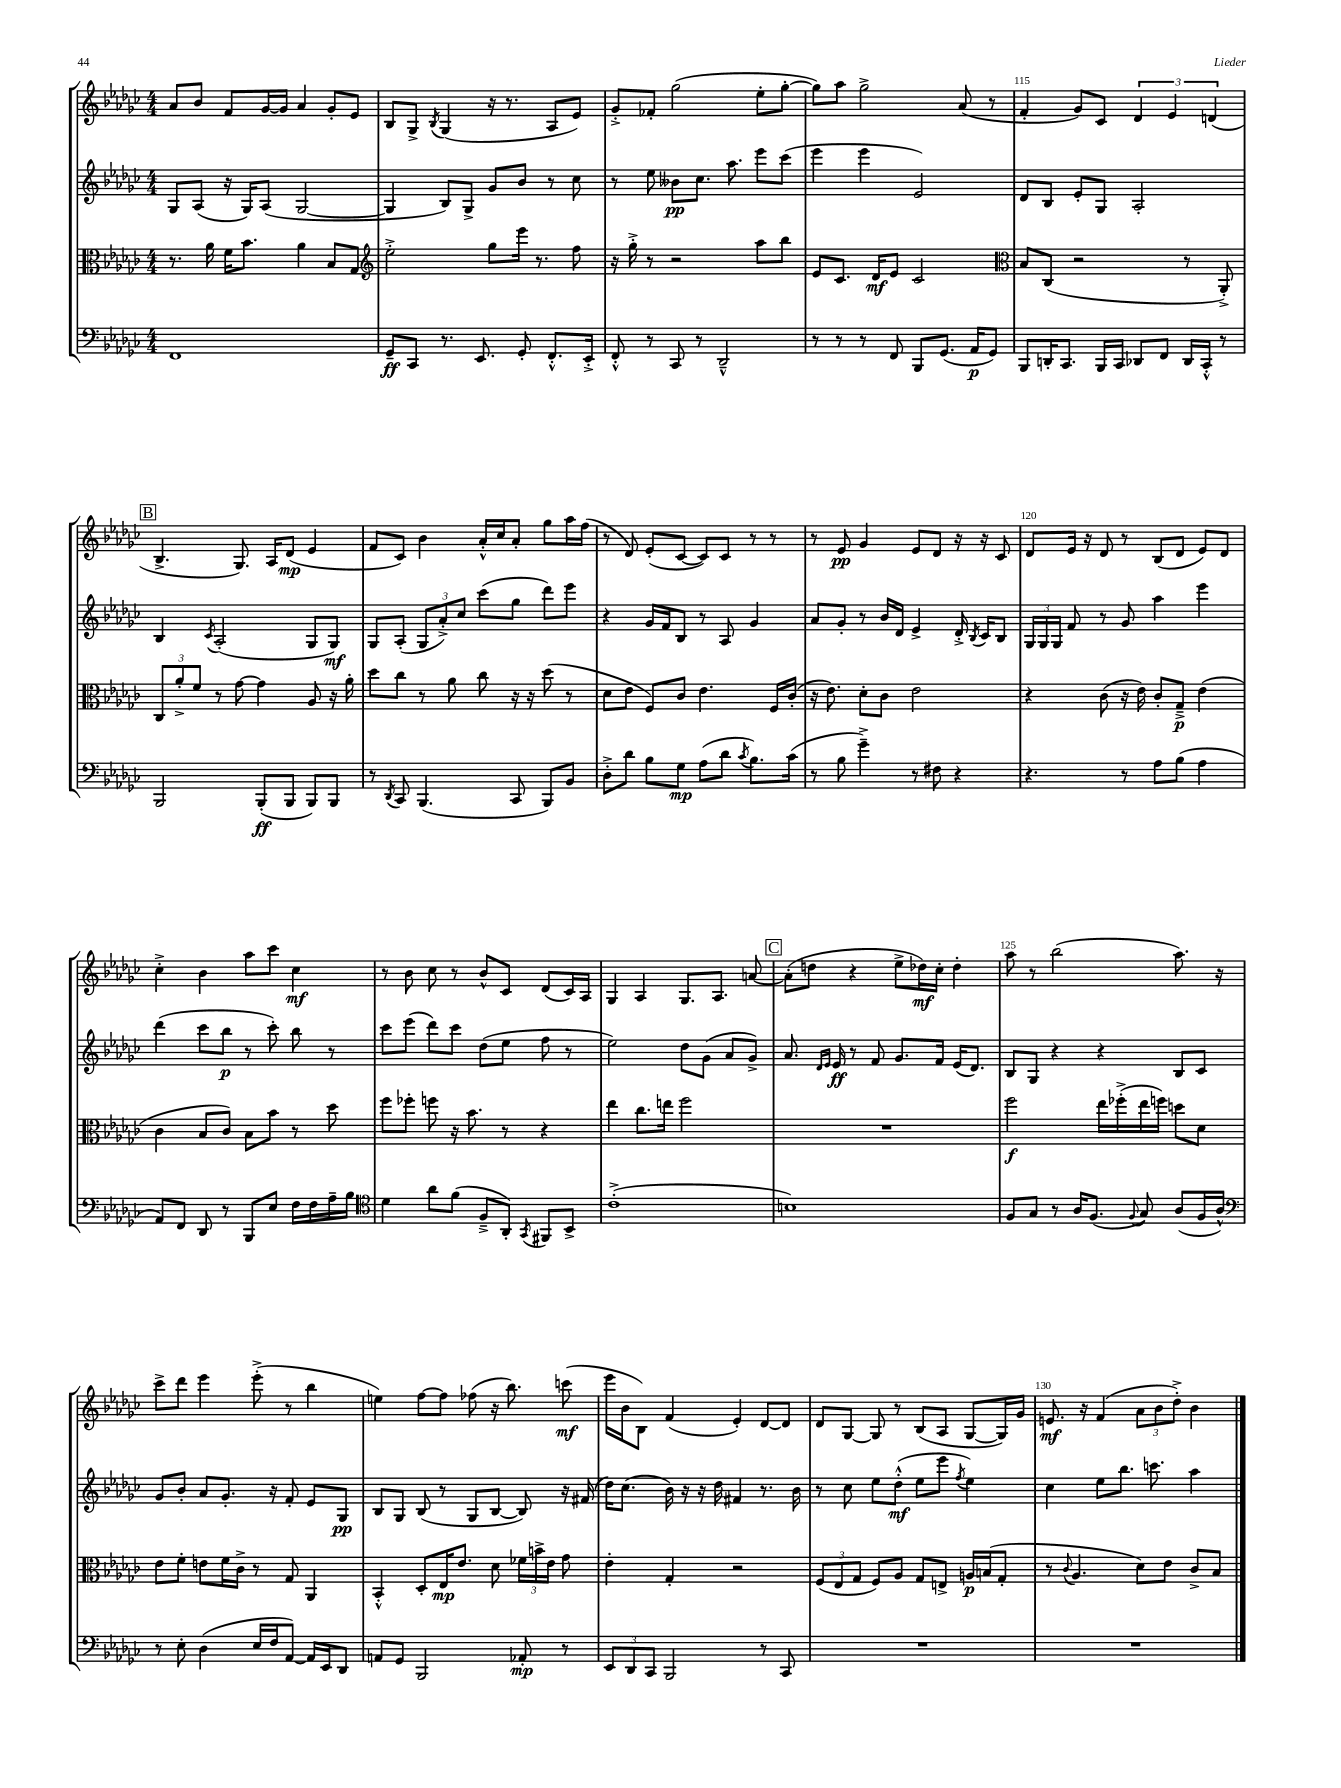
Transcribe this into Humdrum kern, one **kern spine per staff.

**kern	**kern	**kern	**kern
*staff4	*staff3	*staff2	*staff1
*clefF4	*clefC3	*clefG2	*clefG2
*k[b-e-a-d-g-c-]	*k[b-e-a-d-g-c-]	*k[b-e-a-d-g-c-]	*k[b-e-a-d-g-c-]
*M4/4	*M4/4	*M4/4	*M4/4
1FF	8.r	8G-	8a-
.	.	(8A-	8b-
.	16a-	.	.
.	16f	16r	8f
.	8.b-	16G-)	.
.	.	(8A-	[16g-
.	.	.	16g-]
.	4a-	[2G-	4a-
.	8B-	.	8g-'
.	8G-	.	8e-
=	=	=	=
*	*clefG2	*	*
8GG-~	2ee-'^	4G-]	8B-
8CC-	.	.	8G-^
.	.	.	8qB-
8.r	.	8B-)	(4G-
.	.	8G-^	.
8.EE-	.	.	.
.	8gg-	8g-	16r
.	.	.	8.r
8GG-'	16eee-	8b-	.
.	8.r	.	.
8.FF'^^	.	8r	8A-
.	8ff	8cc-	8e-)
16EE-'^	.	.	.
=	=	=	=
8FF'^^	16r	8r	8g-'^
.	16gg-'^	.	.
8r	8r	8ee-	8f-'
8CC-	2r	8b--	(2gg-
8r	.	8.cc-	.
2DD-~^^	.	.	.
.	.	8.aa-	.
.	8aa-	8eee-	8ee-'
.	8bb-	(8ccc-	[8gg-'
=	=	=	=
8r	8e-	4eee-	8gg-])
8r	8.c-	.	8aa-
8r	.	4eee-	2gg-^
.	16d-	.	.
8FF	8e-	.	.
8BBB-	2c-	2e-)	.
(8.GG-	.	.	.
.	.	.	(8a-
16AA-	.	.	.
8GG-)	.	.	8r
=	=	=	=
*	*clefC3	*	*
8BBB-	8B-	8d-	4f'
16DD'	(8C-	8B-	.
8.CC-	.	.	.
.	2r	8e-'	8g-)
16BBB-	.	8G-	8c-
16CC-	.	.	.
8DD-	.	2A-'	6d-
8FF	.	.	.
.	.	.	6e-
16DD-	8r	.	.
16CC-'^^	.	.	.
.	.	.	(6d
8r	8AA-'^)	.	.
=	=	=	=
2BBB-	12C-	4B-	4.B-^
.	12a-'^	.	.
.	12f	.	.
.	.	8qc-	.
.	8r	(2A-'	.
.	[8g-	.	8.G-)
(8BBB-'	4g-]	.	.
.	.	.	16A-
8BBB-	.	.	(8d-
8BBB-)	8A-	8G-	4e-
8BBB-	16r	8G-)	.
.	16a-'	.	.
=	=	=	=
8r	8dd-	8G-	8f
8qDD-	.	.	.
8CC-	8cc-	(8A-'	8c-)
(4.BBB-	8r	12G-	4b-
.	.	12a-'^)	.
.	8a-	.	.
.	.	12cc-	.
.	8cc-	(8ccc-	16a-'^^
.	.	.	16cc-
8CC-	16r	8gg-	8a-'
.	16r	.	.
8BBB-)	(8dd-	8ddd-)	8gg-
8BB-	8r	8eee-	16aa-
.	.	.	(16ff
=	=	=	=
8D-'^	8d-	4r	8r
8d-	8e-	.	8d-)
8B-	8F)	16g-	(8e-'
.	.	16f	.
8G-	8c-	8B-	[8c-
(8A-	4.e-	8r	8c-])
8d-	.	8A-	8c-
8qc-	.	.	.
8.B-)	.	4g-	8r
.	16F	.	8r
(16c-	(16c-'	.	.
=	=	=	=
8r	16r	8a-	8r
.	8.e-)	.	.
8B-	.	8g-'	8e-
4g-~^)	8d-'	8r	4g-
.	8c-	16b-	.
.	.	16d-	.
8r	2e-	4e-^	8e-
8F#	.	.	8d-
4r	.	16d-'^	16r
.	.	8qB-	.
.	.	16c-	16r
.	.	8B-	8c-
=	=	=	=
4.r	4r	24G-	8d-
.	.	24G-	.
.	.	24G-	.
.	.	8f	16e-
.	.	.	16r
.	(8c-	8r	8d-
8r	16r	8g-	8r
.	16e-)	.	.
8A-	8c-'	4aa-	(8B-
(8B-	8G-~^	.	8d-
4A-	(4e-	4eee-	8e-)
.	.	.	8d-
=	=	=	=
8AA-)	4c-	(4ddd-	4cc-'^
8FF	.	.	.
8DD-	8B-	8ccc-	4b-
8r	8c-)	8bb-	.
8BBB-	8B-	8r	8aa-
8E-	8b-	8ccc-')	8ccc-
16F	8r	8bb-	4cc-
16F	.	.	.
16A-~	8dd-	8r	.
16B-	.	.	.
=	=	=	=
*clefC4	*	*	*
4d-	8ff	8ccc-	8r
.	8ff-'	(8eee-	8b-
8a-	8ff	8ddd-)	8cc-
(8f	16r	8ccc-	8r
.	8.b-	.	.
8F~^	.	(8dd-	8b-^^
8AA-')	8r	8ee-	8c-
8qGG-	.	.	.
8FF#	4r	8ff	(8d-
8BB-^	.	8r	16c-)
.	.	.	16A-
=	=	=	=
(1c-'^	4ee-	2ee-)	4G-
.	8.cc-	.	4A-
.	16ee	.	.
.	2ff	8dd-	8.G-
.	.	(8g-	.
.	.	.	8.A-
.	.	8a-	.
.	.	8g-^)	[8a
=	=	=	=
1B)	1r	8.a-	(8a']
.	.	.	8dd
.	.	16qqd-	.
.	.	16qqe-	.
.	.	16e-	.
.	.	8r	4r
.	.	8f	.
.	.	8.g-	8ee-^
.	.	.	16dd-)
.	.	16f	16cc-'
.	.	(16e-	4dd-'
.	.	8.d-)	.
=	=	=	=
8F	2ff	8B-	8aa-
8G-	.	8G-	8r
8r	.	4r	(2bb-
16A-	.	.	.
(8.F	.	.	.
.	16ee-	4r	.
.	(16ff-'^	.	.
8qqF	.	.	.
8G-)	16ee-	.	.
.	16ff)	.	.
(8A-	8dd	8B-	8.aa-)
16F	8d-	8c-	.
16A-^^)	.	.	16r
=	=	=	=
*clefF4	*	*	*
8r	8e-	8g-	8ccc-^
8E-'	8f'	8b-'	8ddd-
(4D-	8e	8a-	4eee-
.	16f	8.g-'	.
.	16c-^	.	.
16E-	8r	.	(8eee-'^
16F	.	16r	.
[8AA-)	8G-	8f'	8r
16AA-]	4AA-	8e-	4bb-
16EE-	.	.	.
8DD-	.	8G-	.
=	=	=	=
8AA	4BB-'^^	8B-	4ee)
8GG-	.	8G-	.
2BBB-	8D-'	(8B-	[8ff
.	16E-	8r	8ff]
.	8.e-	.	.
.	.	8G-	(8ff-
.	8d-	[8B-	16r
.	.	.	8.bb-)
8AA-'	24f-	8B-])	.
.	24b^	.	.
.	24e-	.	.
8r	8g-	16r	(8ccc
.	.	(16f#	.
=	=	=	=
12EE-	4e-'	16dd-)	16eee-
.	.	(8.cc-	16b-
12DD-	.	.	.
.	.	.	8B-)
12CC-	.	.	.
2BBB-	4G-'	16b-)	(4f
.	.	16r	.
.	.	16r	.
.	.	16dd-	.
.	2r	4f#	4e-')
8r	.	8.r	[8d-
8CC-	.	.	8d-]
.	.	16b-	.
=	=	=	=
1r	(12F	8r	8d-
.	12E-	.	.
.	.	8cc-	[8G-
.	12G-	.	.
.	8F)	8ee-	8G-]
.	8A-	(8dd-'^^	8r
.	8G-	8ee-	(8B-
.	8E^	8eee-	8A-
.	.	8qff	.
.	16A	4ee-)	[8G-
.	(16B	.	.
.	8G-'	.	16G-])
.	.	.	16g-
=	=	=	=
1r	8r	4cc-	8.e
.	8qqc-	.	.
.	4.A-	.	.
.	.	.	16r
.	.	8ee-	(4f
.	.	8.bb-	.
.	8d-)	.	12a-
.	.	8.ccc	.
.	.	.	12b-
.	8e-	.	.
.	.	.	12dd-'^)
.	8c-^	4aa-	4b-
.	8B-	.	.
==	==	==	==
*-	*-	*-	*-
